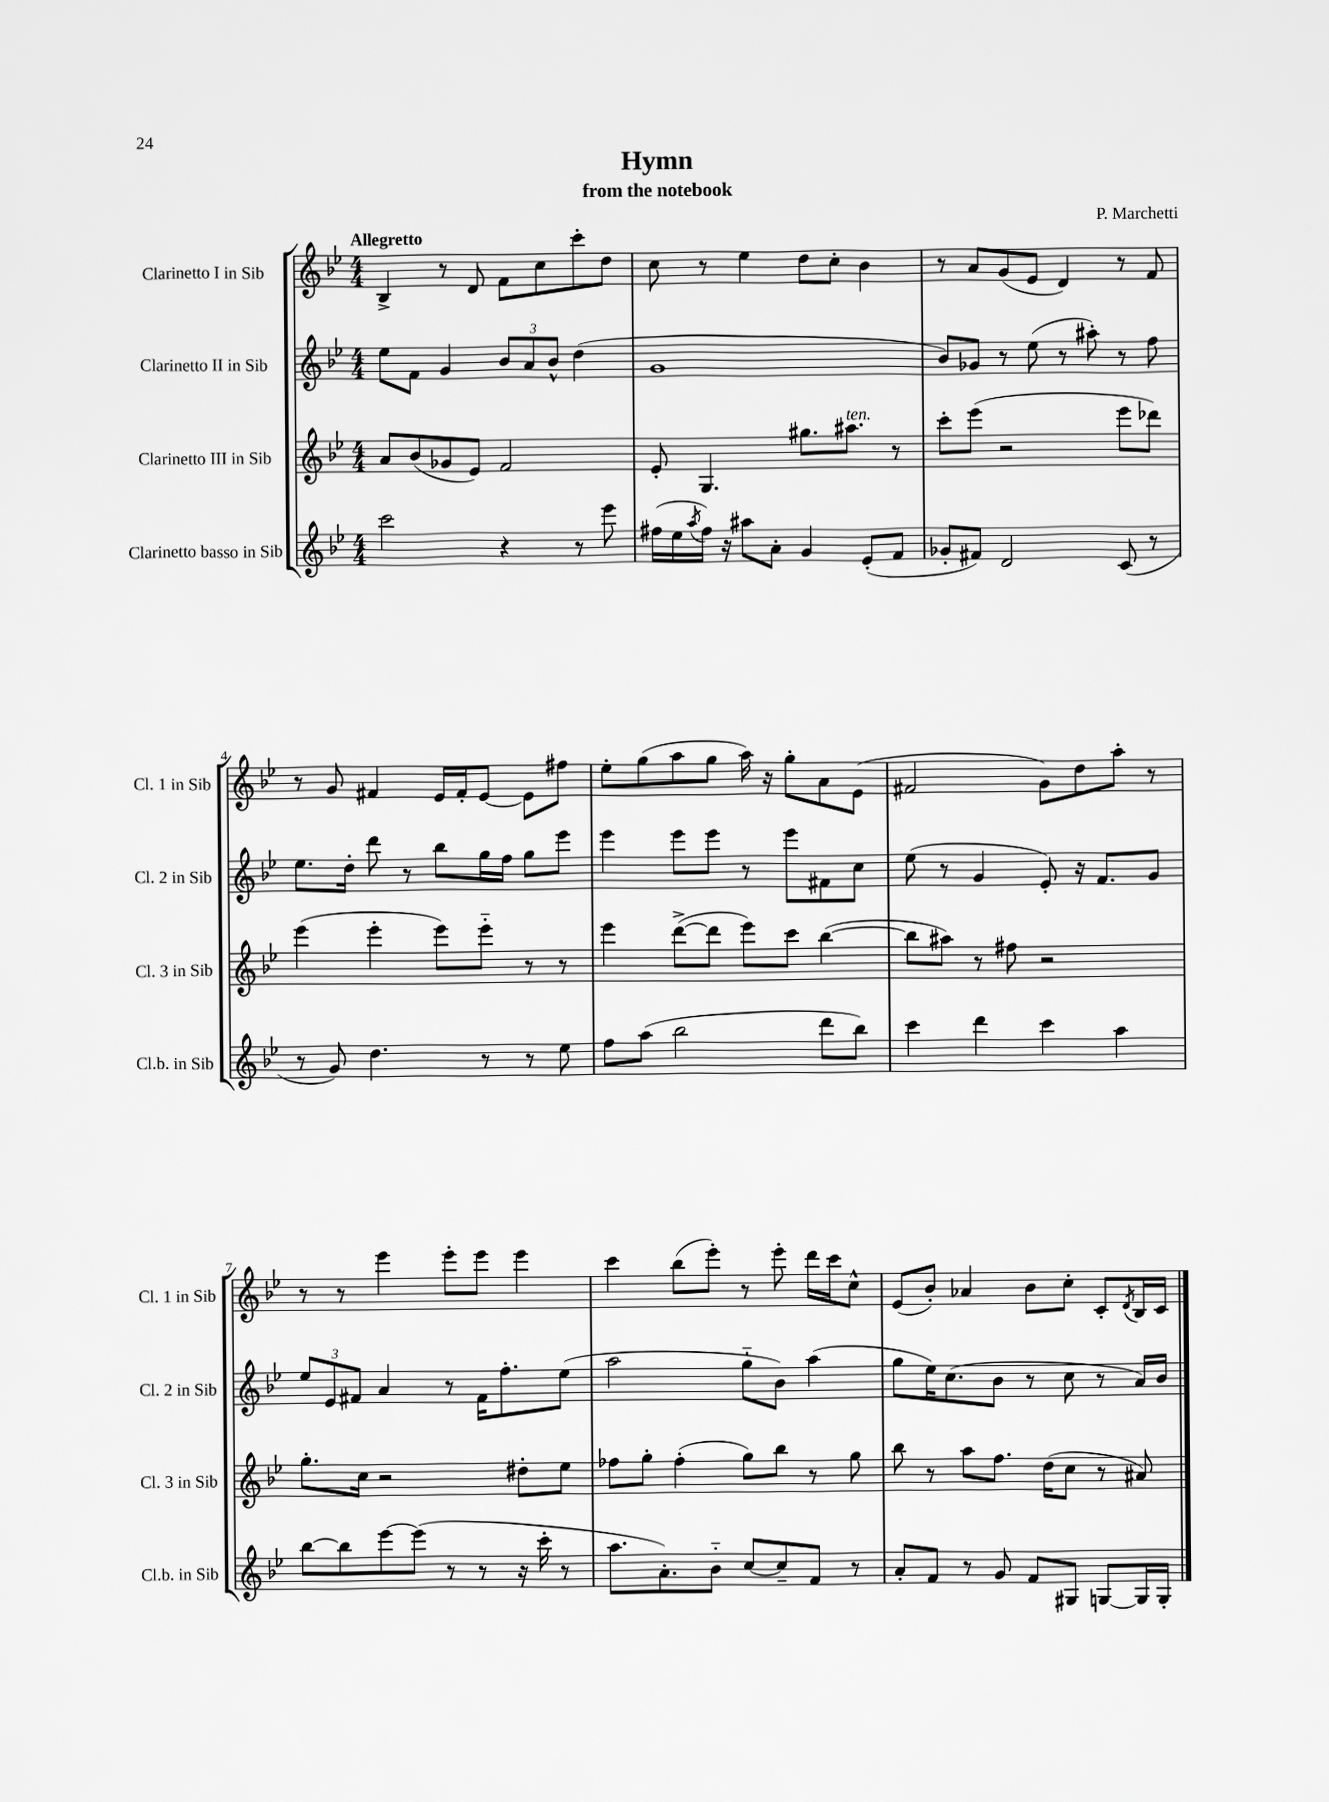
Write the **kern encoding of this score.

**kern	**kern	**kern	**kern
*part4	*part3	*part2	*part1
*staff4	*staff3	*staff2	*staff1
*I"Clarinetto basso in Sib	*I"Clarinetto III in Sib	*I"Clarinetto II in Sib	*I"Clarinetto I in Sib
*I'Cl.b. in Sib	*I'Cl. 3 in Sib	*I'Cl. 2 in Sib	*I'Cl. 1 in Sib
*clefG2	*clefG2	*clefG2	*clefG2
*k[b-e-]	*k[b-e-]	*k[b-e-]	*k[b-e-]
*M4/4	*M4/4	*M4/4	*M4/4
=1	=1	=1	=1
!	!	!	!LO:TX:a:B:t=Allegretto
2ccc\	8a/L	8ee-\L	4B-^/
.	(8b-/	8f\J	.
.	8g-X/	4g/	8r
.	8e-/J)	.	8d/
4r	2f/	12b-/L	8f\L
.	.	12a/	.
.	.	.	8cc\
.	.	12b-^^/J	.
8r	.	(4dd\	8ccc'\
8eee-\	.	.	8dd\J
=2	=2	=2	=2
(16ff#X\LL	8e-'/	1g	8cc\
16ee-\	.	.	.
8qaa/	.	.	.
16ff#\JJ)	4.G/	.	8r
16r	.	.	.
8aa#X\L	.	.	4ee-\
8a'\J	.	.	.
4g/	8.gg#X\L	.	8dd\L
.	.	.	8cc'\J
!	!LO:TX:a:i:t=ten.	!	!
.	8.aa#X\J	.	.
(8e-'/L	.	.	4b-\
8f/J	8r	.	.
=3	=3	=3	=3
8g-X'/L	8ccc'\L	8b-/L)	8r
8f#X/J)	(8eee-\J	8g-X/J	8a/L
2d/	2r	8r	(8g/
.	.	(8ee-\	8e-/J
.	.	8r	4d/)
.	.	8aa#X'\)	.
(8c/	8eee-\L	8r	8r
8r	8ddd-X\J)	8ff\	8f/
!!LO:LB:g=z
=4	=4	=4	=4
8r	(4eee-\	8.ee-\L	8r
8g/)	.	.	8g/
.	.	16dd'\Jk	.
4.dd\	4eee-'\	8ddd\	4f#X/
.	.	8r	.
.	8eee-\L)	8bb-\L	16e-/LL
.	.	.	16f#'/J
8r	8eee-\J	16gg\L	[8e-/J
.	.	16ff\JJ	.
8r	8r	8gg\L	8e-\L]
8ee-\	8r	8eee-\J	8ff#X\J
=5	=5	=5	=5
8ff\L	4eee-\	4eee-\	8ee-'\L
(8aa\J	.	.	(8gg\
2bb-\	([8ddd^\L	8eee-\L	8aa\
.	8ddd\J]	8eee-\J	8gg\J
.	8eee-\L)	8r	16aa\)
.	.	.	16r
.	8ccc\J	8eee-\L	8gg'\L
8ddd\L	([4bb-\	8f#X\	8a\
8bb-\J)	.	8cc\J	(8e-\J
=6	=6	=6	=6
4ccc\	8bb-\L]	(8ee-\	2f#X/
.	8aa#X\J)	8r	.
4ddd\	8r	4g/	.
.	8ff#X\	.	.
4ccc\	2r	8e-'/)	8g\L)
.	.	16r	8dd\
.	.	8.f/L	.
4aa\	.	.	8aa'\J
.	.	8g/J	8r
!!LO:LB:g=z
=7	=7	=7	=7
[8bb-\L	8.gg'\L	12ee-/L	8r
.	.	12e-/	.
8bb-\]	.	.	8r
.	.	12f#X/J	.
.	16cc\Jk	.	.
[8eee-\	2r	4a/	4eee-\
(8eee-\J]	.	.	.
8r	.	8r	8eee-'\L
8r	.	16f#\KL	8eee-\J
.	.	8.ff'\	.
16r	8dd#X'\L	.	4eee-\
16ccc'\	.	.	.
8r	8ee-\J	(8ee-\J	.
=8	=8	=8	=8
8.aa\L	8ff-X\L	2aa\	4ccc\
.	8gg'\J	.	.
8.a'\)	.	.	.
.	(4ff-'\	.	(8bb-\L
8b-\J	.	.	8eee-'\J)
[8cc/L	8gg\L)	8gg\L	8r
8cc~/]	8bb-\J	8b-\J)	8eee-'\
8f/J	8r	(4aa\	16ddd\LL
.	.	.	16ccc\J
8r	8gg\	.	8cc^^\J
=9	=9	=9	=9
8a'/L	8bb-\	8gg\L	(8e-/L
8f/J	8r	16ee-\K)	8b-'/J)
.	.	(8.cc\	.
8r	8aa\L	.	4a-X/
8g/	8.ff\J	8b-\J	.
8f/L	.	8r	8b-\L
.	(16dd\KL	.	.
8G#X/J	8cc\J	8cc\	8cc'\J
[8Gn/L	8r	8r	8c'/L
.	.	.	8qd/
16G/L]	8a#X/)	16a/LL)	16B-/L
16G'/JJ	.	16b-/JJ	16c/JJ
==	==	==	==
*-	*-	*-	*-
